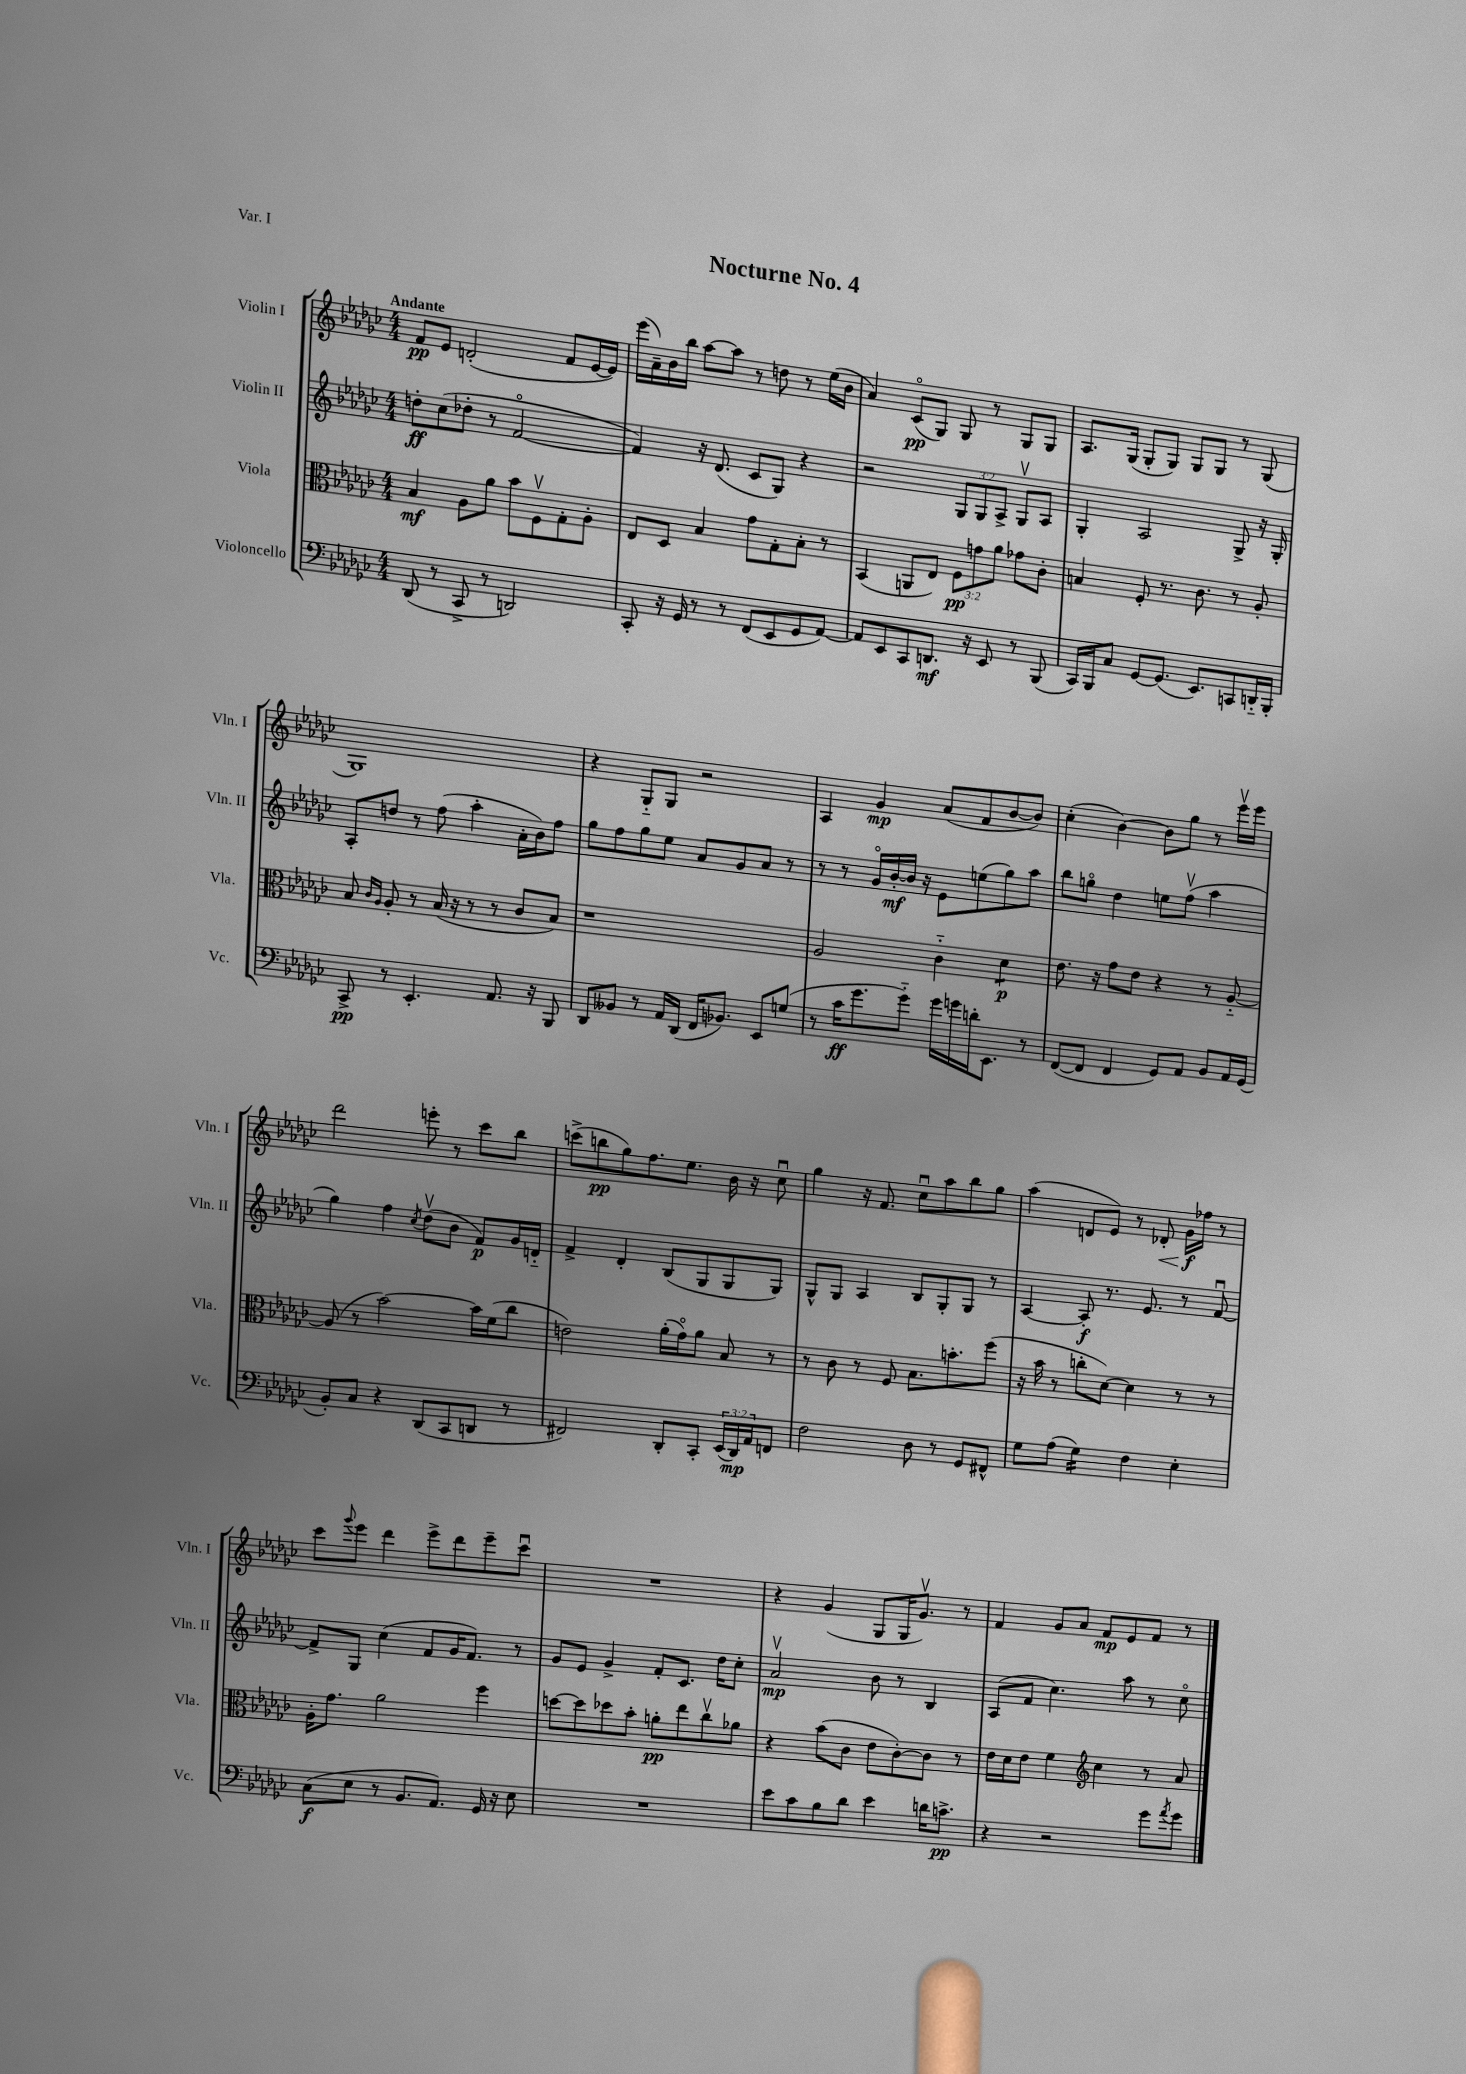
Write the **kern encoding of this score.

**kern	**kern	**kern	**kern
*staff4	*staff3	*staff2	*staff1
*clefF4	*clefC3	*clefG2	*clefG2
*k[b-e-a-d-g-c-]	*k[b-e-a-d-g-c-]	*k[b-e-a-d-g-c-]	*k[b-e-a-d-g-c-]
*M4/4	*M4/4	*M4/4	*M4/4
(8DD-	4B-	8dd'	8f
8r	.	(8cc-	8e-
8CC-^	8A-	8dd-'	(2d'
8r	8a-	8r	.
2DD)	8b-	[2fo	.
.	8Fv	.	.
.	8G-'	.	8f
.	8A-'	.	[16e-
.	.	.	16e-])
=	=	=	=
8CC-'	8E-	4f])	(16eee-
.	.	.	16a-~)
16r	8D-	.	16b-
16GG-	.	.	16bb-
8r	4B-	16r	[8aa-
.	.	(8.d-	.
8r	.	.	8aa-]
(8FF	8g-	8c-	8r
8EE-	8G-'	8G-)	8dd
8GG-	8B-'	4r	8r
[8AA-)	8r	.	(16ee-
.	.	.	16b-
=	=	=	=
8AA-]	(4BB-	2r	4a-)
8EE-	.	.	.
8CC-	8AA	.	(8c-o
8.DD	8E-)	.	8G-)
.	12F	12G-	8G-
16r	.	.	.
.	12g	12G-	.
8EE-	.	.	8r
.	12a-	12A-^	.
8r	8g-	8G-v	8G-
(8BBB-	8c-'	8A-	8G-
=	=	=	=
16CC-)	4B	4G-'	8.A-
16BBB-	.	.	.
8C-	.	.	.
.	.	.	(16G-
[8GG-	8F'	2A-	8G-'
(8.GG-]	8.r	.	8G-)
.	.	.	8G-
8.EE-)	8.c-	.	.
.	.	.	8G-
8CC	8r	8G-^	8r
16DD'~	8A-'	16r	(8G-
16BBB-'	.	16G-'	.
=	=	=	=
8CC-^	8B-	8A-'	1G-)
.	16qqc-	.	.
.	16qqA-	.	.
8r	8A-'	8dd	.
4.EE-'	8r	8r	.
.	(16B-	(8ff	.
.	16r	.	.
.	8r	4aa-'	.
8.AA-	8r	.	.
.	8c-	16a-'	.
16r	.	16b-)	.
8BBB-	8B-)	8ff	.
=	=	=	=
8DD-	1r	8gg-	4r
8BB--	.	8ff	.
8r	.	8gg-	8G-'~
16AA-	.	8ee-	8G-
(16DD-	.	.	.
16FF	.	8a-	2r
8.BB-)	.	.	.
.	.	8g-	.
8EE-	.	8a-	.
(8G	.	8r	.
=	=	=	=
8r	2A-	8r	4A-
16c-	.	8r	.
8.g-	.	.	.
.	.	16g-o	4g-
.	.	[16b-'	.
8g-'~)	.	16b-]	.
.	.	16r	.
16g-	4c-'~	8e-	(8a-
16g	.	.	.
16d'	.	(8ee	8f
8.EE-	.	.	.
.	4d-	8gg-)	[8b-
8r	.	8aa-	8b-])
=	=	=	=
([8FF	8.e-	8bb-	(4cc-'
8FF]	.	8ggo	.
.	16r	.	.
4FF	8g-	4dd-	[4b-)
.	8e-	.	.
8GG-)	4r	8ee	8b-]
8AA-	.	(8ffv	8gg-
8BB-	8r	4aa-	8r
16AA-	[8A-'~	.	16eee-v
(16GG-	.	.	16eee-
=	=	=	=
8BB-')	(8A-]	4gg-)	2ddd-
8C-	8r	.	.
4r	[2b-)	4ff	.
.	.	8qcc-	.
(8DD-	.	(8dd-v	8eee'
8CC-	.	8b-	8r
8DD	16b-]	8f)	8ccc-
.	(16f	.	.
8r	8cc-	16g-	8bb-
.	.	16d'~	.
=	=	=	=
2FF#)	2e)	4f^	(8ccc^
.	.	.	8bb
.	.	4d-'	8gg-)
.	.	.	8.ff
8DD-'	(16a-'	(8B-	.
.	16g-o)	.	8.ee-
8CC-'	8a-	8G-	.
(24EE-	8B-	8G-	16b-
24DD-)	.	.	.
.	.	.	16r
24AA-	.	.	.
8FF	8r	8G-)	8cc-u
=	=	=	=
2F	8r	8G-^^	4gg-
.	8c-	8G-	.
.	8r	4A-	16r
.	.	.	8.f
.	8F	.	.
8D-	8.B-	8B-	8cc-u
8r	.	8G-'	8aa-
.	8.b'	.	.
8GG-	.	8G-	8bb-
8FF#^^	(8ff	8r	8gg-
=	=	=	=
8G-	16r	[4A-	(4aa-
.	16b-	.	.
(8A-	8r	.	.
4G-)	8cc'	8A-']	8d
.	[8d-)	8.r	8e-)
4F	4d-]	.	8r
.	.	8.e-	.
.	.	.	8d-'
4E-'	8r	8r	16g-
.	.	.	16ff-
.	8r	[8fu	8r
=	=	=	=
(8C-	16A-'	8f^]	8ccc-
.	8.g-	.	.
.	.	.	8qqggg-
8E-	.	8G-	8eee-
8r	2a-	(4cc-	4ddd-
8.BB-	.	.	.
.	.	8f	8eee-^
8.AA-)	.	.	.
.	.	16g-	8ddd-
.	.	8.f)	.
16GG-	4ff	.	8eee-~
16r	.	.	.
8E-	.	8r	8ccc-u
=	=	=	=
1r	[8dd	8g-	1r
.	8dd]	8e-	.
.	8dd-	4g-^	.
.	8b-'	.	.
.	8a'	8f'	.
.	8ee-	8.c-	.
.	8cc-v	.	.
.	.	16dd-	.
.	8a-	8cc-'	.
=	=	=	=
8e-	4r	2a-v	4r
8c-	.	.	.
8B-	(8b-	.	(4g-
8d-	8c-	.	.
4e-	8e-	8b-	8G-
.	[8c-')	8r	16G-
.	.	.	8.g-v)
16d	8c-]	4B-	.
8.c^	.	.	.
.	8r	.	8r
=	=	=	=
4r	16e-	(8A-	4f
.	16d-	.	.
.	8e-	8f	.
2r	4f	4.cc-)	8g-
.	.	.	8a-
*	*clefG2	*	*
.	4cc-	.	8f
.	.	8aa-	8e-
8g-	8r	8r	8f
8qa-	.	.	.
8g-	8a-	8cc-o	8r
==	==	==	==
*-	*-	*-	*-
